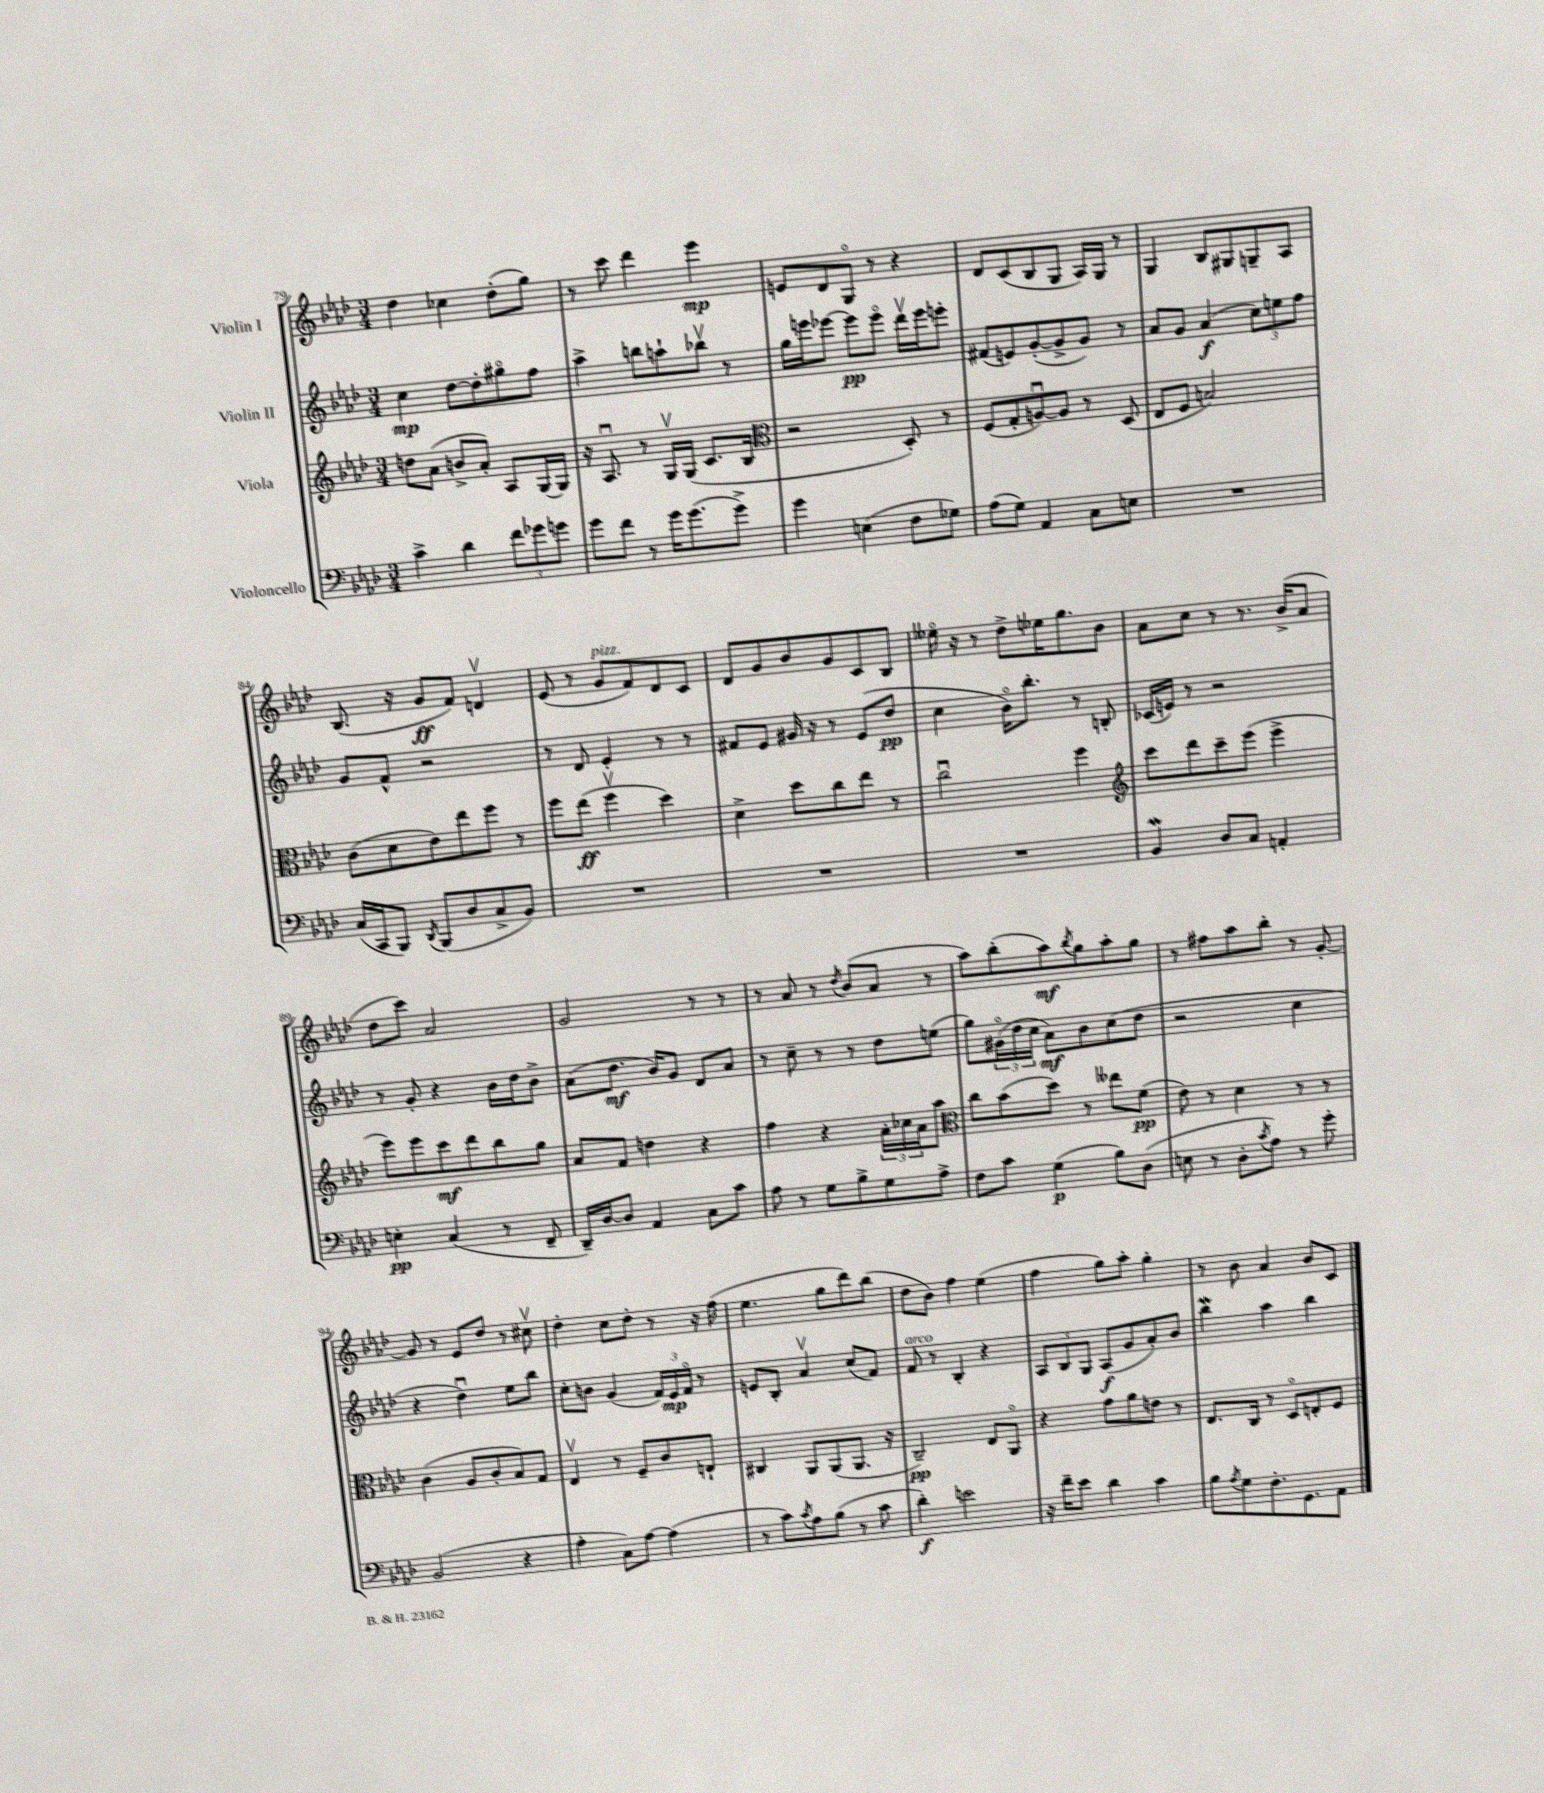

**kern	**kern	**kern	**kern
*staff4	*staff3	*staff2	*staff1
*clefF4	*clefG2	*clefG2	*clefG2
*k[b-e-a-d-]	*k[b-e-a-d-]	*k[b-e-a-d-]	*k[b-e-a-d-]
*M3/4	*M3/4	*M3/4	*M3/4
4c^\	8dd\L	4cc\	4dd-\
.	(8a-\J	.	.
4d-\	8b^/L	[8dd-\L	4cc-\
.	8a-'/J)	8dd-'\]	.
12f\L	8A-/L	8gg#o\	(8dd-'\L
12g-\	.	.	.
.	[16G/L	8ff\J	8gg\J)
12g\J	.	.	.
.	16G/]JJ	.	.
=	=	=	=
8g\L	16r	4aa-^\	8r
.	8.A-u/	.	.
8f\J	.	.	8ccc\
8r	8r	8bb\L	4ddd-\
16g\LK	16Gv/LL	8aa`\	.
(8.g\	(16G/JJ	.	.
.	8.c/L	8bb-v\J	4eee-\
8g^\J)	.	8r	.
.	16B-/Jk	.	.
=	=	=	=
*	*clefC3	*	*
4g\	2r	16gg\LL	8e/L
.	.	16eee\J	.
.	.	[8eee-\J	8d-/
(4E\	.	8eee-\]L	8Go/J
.	.	8eee-o\J	8r
8F\L	8D-'/)	16ddd-v\LL	4r
.	.	16eee-\J	.
8G-\J)	8r	8eee'\J	.
=	=	=	=
(8A-\L	(8F/L	(8f#/L	8d-/L
8G\J)	8G'/	8e/)	(8c/
4AA-/	[8Au/)	([8g'/	8B-/
.	8A/]J	8g^/]	8G/J
8C\L	8r	8g/J)	16A-/LL)
.	.	.	16G/JJ
8E\J	(8D-/	8r	8r
=	=	=	=
2.r	8E-/L	8a-/L	4G/
.	8F/J	8g/J	.
.	2B/)	(4a-/	8B-/L
.	.	.	8G#/
.	.	12cc\L)	8G~/
.	.	12ee\	.
.	.	.	8A-/J
.	.	12ff\J	.
=	=	=	=
(16C/LL	(8c\L	8g/L	(8.B-/
16CC/J	.	.	.
8BBB-/J)	8d-\	8f^^/J	.
.	.	.	16r
8qDD-/	.	.	.
(8BBB-/L	8e-\)	2r	8g/L
8D-/	8ee-\	.	8f/J)
8C^/	8ff\J	.	4dv/
8BB-/J)	8r	.	.
=	=	=	=
2.r	8ff\L	8r	(8e-/
.	(8ee-\J	8d-/	8r
.	4ffv\	4e-'/	8g/L
.	.	.	8f/)
.	4dd-\)	8r	8d-/
.	.	8r	8c/J
=	=	=	=
2.r	4d-^\	8f#/L	8d-/L
.	.	8e-/J	8g/
.	8dd-\L	16g#/	8b-/
.	.	16r	.
.	8cc\	8r	8g/
.	8ee-\J	(8e-/L	8c/
.	8r	8dd-/J	8B-/J
=	=	=	=
2.r	2ccu\	4cc\	16ee--o\
.	.	.	16r
.	.	.	8r
.	.	16b-o\LK)	8dd-^\L
.	.	8.bb-'\J	.
.	.	.	16ee-\K
.	.	.	8.gg\
.	4ff\	8r	.
.	.	8B'/	8b-\J
=	=	=	=
*	*clefG2	*	*
4BB-/	8ccc\L	(16c-/LL	8a-\L
.	.	16e/JJ)	.
.	8ddd-\	8r	8cc\J
8D-/L	8ccc~\	2r	8r
8C/J	(8eee-\J	.	8.r
4AA'/	4eee-^\	.	.
.	.	.	(16b-^/LK
.	.	.	8a-/J
=	=	=	=
4E'\	8eee-\L)	8r	8dd-\L
.	8eee-\	8g'/	8ccc\J)
(4C/	8ccc\	4r	2a-/
.	8ddd-\	.	.
8r	8bb-\	16b-\LL	.
.	.	16dd-\J	.
8FF~/	8gg\J	8b-^\J	.
=	=	=	=
16DD-~/LL)	8a-/L	(8a-\L	2g/
[16D-/J	.	.	.
8D-/]J	8f/J	8.dd-\J	.
4AA-/	4dd\	.	.
.	.	16b-/LK)	.
.	.	8g/J	.
8C\L	4r	8d-/L	8r
8c\J	.	8a-/J	8r
=	=	=	=
8A-\	4ff\	8r	8r
8r	.	8cc~\	8a-/
8G\L	4r	8r	8r
.	.	.	8qdd-/
8B-^\	.	8r	(8b-/L
8G\	24a-'\LL	8dd-\L	8a-/J
.	24cc-\	.	.
.	24a-\J	.	.
8A-^\J	8aa-\J	(8ee\J	8r
=	=	=	=
*	*clefC3	*	*
8F\L	8cc\L	8gg\L)	8aa-\L)
8c\J	(8b-\	(24g#o\L	(8bb-'\
.	.	24dd-\	.
.	.	24cc\JJ	.
(4G\	8dd-\J)	8a-\L)	8aa-\)
.	.	.	8qbb-/
.	8r	8b-\	8gg\
8B-\L)	8ee--\L	(8cc\	8aa-'\
(8D-\J	(8f\J	8dd-\J	8gg\J
=	=	=	=
8E\	8e-\)	2r	8r
8r	8r	.	8ff#\L
8D-'\L	4d-\	.	8aa-\
8qc/	.	.	.
8A-\J)	.	.	8bb-'\J
8r	8r	4cc\	8r
8g'\	8r	.	[8g'/
=	=	=	=
(2BB-/	(4c\	4r	8g/]
.	.	.	8r
.	8A-/L	4dd-u\)	8e-/L
.	8c'/	.	8dd-/J
4r	8B-/)	8ee-\L	8r
.	8G/J	8bb-\J	8cc#v\
=	=	=	=
4A-'\	4E-v/	8cc'\L	4dd-'\
.	.	8b\J	.
8C\L)	8r	(4g/	8cc\L
[8A-\J	8F~/L	.	8dd-'\J
(4A-\]	8c/	24f/LL)	8r
.	.	24e-/	.
.	.	24fo/JJ	.
.	8E`/J	8r	16r
.	.	.	(16ff\
=	=	=	=
8r	4C#/	8e/L	4.ee-\
8c\L)	.	8B-'/J	.
8qc/	.	.	.
8A-\	8AA-/L	4a-v/	.
(8B-\J	(8AA-/	.	8gg\L
8r	8.AA-/J	(8cc/L	8ddd-\)
8c\	.	8f/J)	(8bb-\J
.	16r	.	.
=	=	=	=
4d-'\)	2C~/)	8f/	8dd-\L
.	.	8r	8b-\J)
2e\	.	4B-'/	4ff\
.	8E-/L	4r	(4ee-\
.	8AA-o/J	.	.
=	=	=	=
16r	4r	12A-/L	4ff\
16f~\LK	.	.	.
.	.	12B-/	.
8e-\J	.	.	.
.	.	12G/J	.
4d-\	8g\L	(8A-/L	8gg\L)
.	8a-\	8g/	8aa-'\J
4c\	8e\J	8a-'/)	4gg'\
.	8r	8b-/J	.
=	=	=	=
8B-\L	8.E-/L	4bb-\	8r
8qA-/	.	.	.
8G\	.	.	8b-\
.	16C/Jk	.	.
8.F'\	8r	4aa-\	4a-/
.	8D-o/L	.	.
8.GG\	.	.	.
.	8E'/	4bb-\	8b-/L
8AA-\J	8F/J	.	8c/J
==	==	==	==
*-	*-	*-	*-
